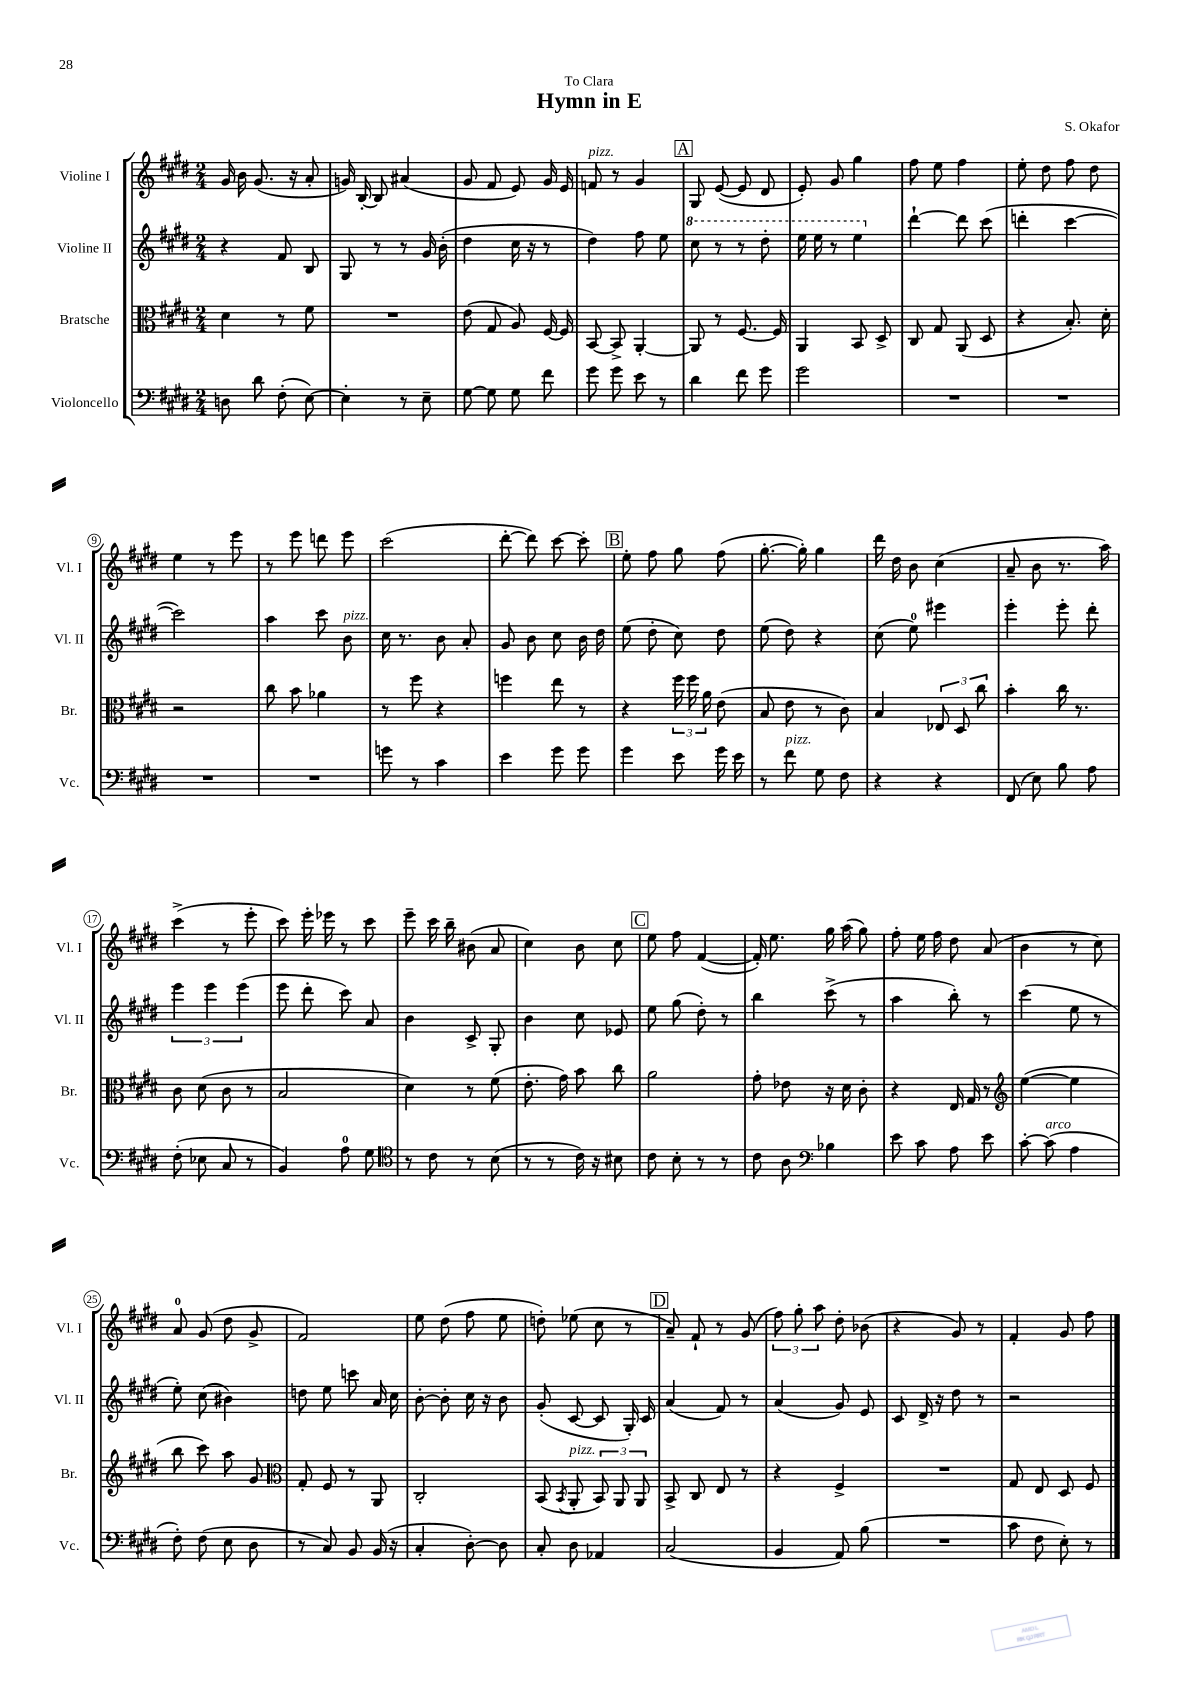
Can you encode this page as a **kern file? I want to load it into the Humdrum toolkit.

**kern	**kern	**kern	**kern
*part4	*part3	*part2	*part1
*staff4	*staff3	*staff2	*staff1
*I"Violoncello	*I"Bratsche	*I"Violine II	*I"Violine I
*I'Vc.	*I'Br.	*I'Vl. II	*I'Vl. I
*clefF4	*clefC3	*clefG2	*clefG2
*k[f#c#g#d#]	*k[f#c#g#d#]	*k[f#c#g#d#]	*k[f#c#g#d#]
*M2/4	*M2/4	*M2/4	*M2/4
=1	=1	=1	=1
8Dn\	4d#\	4r	16g#/
.	.	.	16b\
8d#\	.	.	(8.g#/
(8F#'\	8r	8f#/	.
.	.	.	16r
[8E\)	8f#\	8B/	8a'/
=2	=2	=2	=2
4E'\]	2r	8G#/	16gn/)
.	.	.	[16B'/
.	.	8r	8B/]
8r	.	8r	(4a#X/
8E~\	.	16g#/	.
.	.	(16b'\	.
=3	=3	=3	=3
[8G#\	(8e\	4dd#\	8g#/
8G#\]	8G#/	.	8f#/
8G#\	8A/)	16cc#\	8e/)
.	.	16r	.
8f#\	[16F#/	8r	16g#/
.	16F#/]	.	16e/
=4	=4	=4	=4
!	!	!	!LO:TX:a:i:t=pizz.
8g#\	[8BB/	4dd#\)	8fn/
8g#\	8BB^/]	.	8r
8e\	[4AA'/	8ff#\	4g#/
8r	.	8ee\	.
!!LO:REH:place=s1:t=A
=5	=5	=5	=5
*	*	*8va	*
4d#\	8AA/]	8ccc#\	8G#/
.	8r	8r	([8e/
8f#\	[8.F#/	8r	8e/]
8g#\	.	8ddd#'\	8d#/
.	16F#/]	.	.
=6	=6	=6	=6
2g#\	4AA/	16eee\	8e'/)
.	.	16eee\	.
.	.	8r	8g#/
.	8BB/	4eee\	4gg#\
.	8D#^/	.	.
=7	=7	=7	=7
*	*	*X8va	*
2r	8C#/	[4ddd#`\	8ff#\
.	8G#/	.	8ee\
.	(8AA/	8ddd#\]	4ff#\
.	8D#/	(8ccc#\	.
=8	=8	=8	=8
2r	4r	4dddn'\	8ee'\
.	.	.	8dd#\
.	8.B'/)	[4ccc#\	8ff#\
.	.	.	8dd#\
.	16d#'\	.	.
!!LO:LB:g=z
=9	=9	=9	=9
2r	2r	2ccc#\])	4ee\
.	.	.	8r
.	.	.	8eee\
=10	=10	=10	=10
2r	8cc#\	4aa\	8r
.	8b\	.	8eee\
.	4a-X\	8ccc#\	8dddn\
!	!	!LO:TX:a:i:t=pizz.	!
.	.	8b\	8eee\
=11	=11	=11	=11
8gn\	8r	16cc#\	(2ccc#\
.	.	8.r	.
8r	8ff#\	.	.
4c#\	4r	8b\	.
.	.	8a'/	.
=12	=12	=12	=12
4e\	4ffn\	8g#/	[8ddd#'\
.	.	8b\	8ddd#\])
8g#\	8ee\	8cc#\	[8ccc#\
8g#\	8r	16b\	8ccc#'\]
.	.	16dd#\	.
!!LO:REH:place=s1:t=B
=13	=13	=13	=13
4g#\	4r	(8ee\	8ee'\
.	.	8dd#'\	8ff#\
8e\	24ff#\	8cc#\)	8gg#\
.	24ff#\	.	.
.	24a\	.	.
16g#\	(8e\	8dd#\	(8ff#\
16e\	.	.	.
=14	=14	=14	=14
8r	8B/	(8ee\	[8.gg#'\
!LO:TX:a:i:t=pizz.	!	!	!
8f#\	8e\	8dd#\)	.
.	.	.	16gg#'\])
8G#\	8r	4r	4gg#\
8F#\	8c#\)	.	.
=15	=15	=15	=15
4r	4B/	(8cc#\	16ddd#\
.	.	.	16dd#\
.	.	8ee\)	8b\
4r	12E-X/	4eee#X\	(4cc#\
.	12D#/	.	.
.	12cc#\	.	.
=16	=16	=16	=16
(8FF#/	4b'\	4eee'\	8a~/
8E\)	.	.	8b\
8B\	16cc#\	8eee'\	8.r
.	8.r	.	.
8A\	.	8ddd#'\	.
.	.	.	16aa\)
!!LO:LB:g=z
=17	=17	=17	=17
(8F#'\	8c#\	6eee\	(4ccc#^\
8E-X\	(8d#\	.	.
.	.	6eee\	.
8C#/	8c#\	.	8r
.	.	(6eee\	.
8r	8r	.	8eee'\
=18	=18	=18	=18
4BB/)	2B/	8eee\	8ccc#\)
.	.	8ddd#'\	16eee'\
.	.	.	16eee-X\
8A\	.	8ccc#\)	8r
8G#\	.	8a/	8ccc#\
=19	=19	=19	=19
*clefC4	*	*	*
8r	4d#\)	4b\	8eee~\
8c#\	.	.	16ccc#\
.	.	.	16bb~\
8r	8r	8c#^/	(8b#X\
(8B\	(8f#\	8G#'/	8a/
=20	=20	=20	=20
8r	8.e'\	4b\	4cc#\)
8r	.	.	.
.	16g#\)	.	.
16c#\)	8b\	8cc#\	8b\
16r	.	.	.
8B#X\	8cc#\	8e-X/	8cc#\
!!LO:REH:place=s1:t=C
=21	=21	=21	=21
8c#\	2a\	8ee\	8ee\
8B'\	.	(8gg#\	8ff#\
8r	.	8dd#'\)	([4f#/
8r	.	8r	.
=22	=22	=22	=22
8c#\	8g#'\	4bb\	16f#'/])
.	.	.	8.ee\
8A\	8e-X\	.	.
*clefF4	*	*	*
4B-X\	16r	(8ccc#^\	16gg#\
.	16d#\	.	(16aa\
.	8c#'\	8r	8gg#\)
=23	=23	=23	=23
8e\	4r	4aa\	8ff#'\
8c#\	.	.	16ee\
.	.	.	16ff#\
8A\	16E/	8bb'\)	8dd#\
.	16G#/	.	.
8e\	8r	8r	(8a/
=24	=24	=24	=24
*	*clefG2	*	*
[8c#'\	([4ee\	(4ccc#\	4b\
!LO:TX:a:i:t=arco	!	!	!
(8c#\]	.	.	.
4A\	4ee\]	8ee\	8r
.	.	8r	8cc#\)
!!LO:LB:g=z
=25	=25	=25	=25
8F#'\)	8bb\	8ee'\)	8a/
(8F#\	8ccc#\)	(8cc#\	(8g#/
8E\	8aa\	4b#X\)	8dd#\
8D#\	8g#/	.	8g#^/
=26	=26	=26	=26
*	*clefC3	*	*
8r	8G#'/	8ddn\	2f#/)
8C#/)	8F#/	8ee\	.
8BB/	8r	8cccn\	.
(16BB/	8AA/	16a/	.
16r	.	16cc#\	.
=27	=27	=27	=27
4C#'/	2C#'/	[8b'\	8ee\
.	.	8b'\]	(8dd#\
[8D#'\)	.	16cc#\	8ff#\
.	.	16r	.
8D#\]	.	8b\	8ee\
=28	=28	=28	=28
8C#'/	(8BB/	(8g#'/	8ddn'\)
.	8qBB/	.	.
!	!LO:TX:a:i:t=pizz.	!	!
8D#\	8AA'/	[8c#/	(8ee-X\
4AA-X/	12BB/)	8c#/]	8cc#\
.	12AA/	.	.
.	.	16G#'/)	8r
.	12AA/	.	.
.	.	16c#/	.
!!LO:REH:place=s1:t=D
=29	=29	=29	=29
(2C#/	8BB^/	(4a/	8a~/)
.	8C#/	.	8f#`/
.	8E/	8f#/)	8r
.	8r	8r	(8g#/
=30	=30	=30	=30
4BB/	4r	(4a/	12ff#\)
.	.	.	12gg#'\
.	.	.	12aa\
8AA/)	4F#^/	8g#/)	8dd#'\
(8B\	.	8e/	(8b-X\
=31	=31	=31	=31
2r	2r	8c#/	4r
.	.	16d#^/	.
.	.	16r	.
.	.	8dd#\	8g#/)
.	.	8r	8r
=32	=32	=32	=32
8c#\	8G#/	2r	4f#'/
8F#\	8E/	.	.
8E'\)	8D#/	.	8g#/
8r	8F#/	.	8ff#\
==	==	==	==
*-	*-	*-	*-
